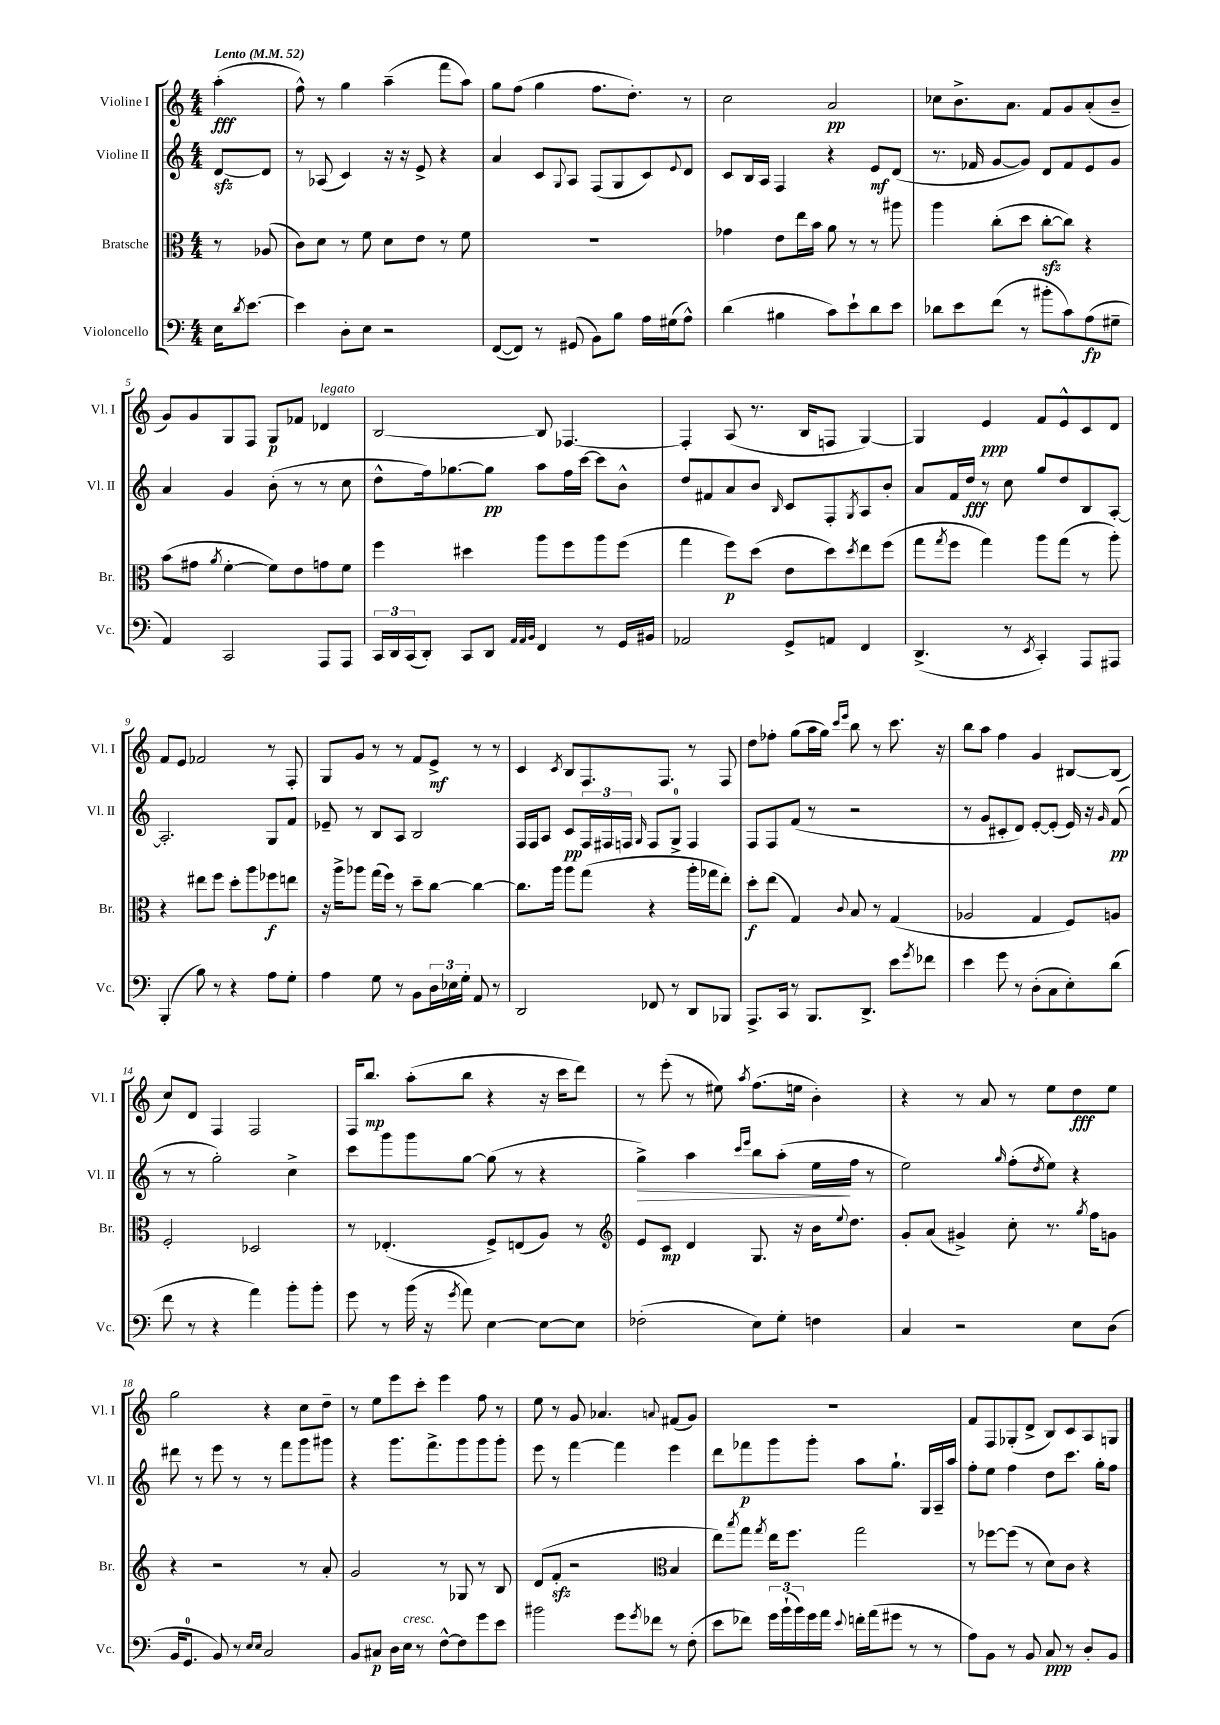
<<
\new StaffGroup <<
\new Staff = "s0" \with { instrumentName = "Violine I" shortInstrumentName = "Vl. I" } {
    \clef treble \key c \major \numericTimeSignature \time 4/4 \partial 4 \tempo "Lento" 4 = 52
    a''4-.\fff( |
    f''8-^) r8 g''4 a''4--( f'''8 a''8) |
    g''8 f''8( g''4 f''8. d''8.-.) r8 |
    c''2 a'2\pp |
    ces''8 b'8.-> a'8. f'8 g'8 a'8-.( b'8-- |
    g'8) g'8 g8 f8 g8\p fes'8 des'4^\markup { \italic "legato" } |
    b2~ b8 fes4.~ |
    fes4-. a8( r8. b16 f8 g4~) |
    g4 e'4\ppp f'8 e'8-^ c'8 d'8 |
    f'8 e'8 fes'2 r8 f8-. |
    g8 g'8 r8 r8 f'8 e'8->\mf r8 r8 |
    c'4 \acciaccatura { c'8 } b8 f8. f8. r8 f8 |
    d''8 fes''8-. g''8( a''16 g''16) \grace { c'''16 e'''16 } b''8 r8 c'''8. r16 |
    b''8 a''8 f''4 g'4 bis8~ bis8( |
    c''8) d'8 f4 f2 |
    f16 b''8.\mp a''8-.( b''8 r4 r16 c'''16 d'''8) |
    r8 e'''8-.( r8 eis''8) \acciaccatura { a''8 } f''8.( e''16 b'4-.) |
    r4 r8 a'8 r8 e''8 d''8\fff e''8 |
    g''2 r4 c''8 d''8-- |
    r8 e''8 e'''8 c'''8-. e'''4 f''8 r8 |
    e''8 r8 g'8 aes'4. \appoggiatura { a'8 } fis'8( g'8) |
    R1 |
    f'8 f8 ges8-.( d'8-> b8) c'8 a8 g8 \bar "|." |
}
\new Staff = "s1" \with { instrumentName = "Violine II" shortInstrumentName = "Vl. II" } {
    \clef treble \key c \major \numericTimeSignature \time 4/4 \partial 4
    d'8~\sfz d'8 |
    r8 aes8( c'4) r16 r16 e'8-> r4 |
    a'4 c'8 \appoggiatura { g8 } a8 f8( g8 c'8) \appoggiatura { e'8 } d'8 |
    c'8 b16 a16 f4 r4 e'8\mf d'8( |
    r8. fes'16 g'8~ g'8) d'8 fes'8 e'8 g'8 |
    a'4 g'4 b'8-.( r8 r8 c''8 |
    d''8-^ f''16) ges''8.~ ges''8\pp a''8 f''16 c'''16~ c'''8 b'8-^ |
    d''8 fis'8 a'8 b'8 \grace { b16 } c'8 f8-. \acciaccatura { g8 } a8 b'8-. |
    a'8 f'16 d''16\fff r8 c''8 g''8 d''8 b8 a8~-. |
    a2.-. g8 f'8 |
    ees'8-- r8 b8 a8 b2 |
    f16 f16 a8 c'8\pp \tuplet 3/2 { f16 fis16 f16 } \grace { g16 } f8 g8-0-> f4 |
    f8 f8 f'8( r8 r2 |
    r8 g'8 cis'8-. d'8) e'8~-. e'8-.( e'16) r16 \grace { g'16 } f'8\pp( |
    r8 r8 g''2-.) c''4-> |
    c'''8 g'''8 g'''8 g''8~ g''8( r8 r4 |
    g''4->\>) a''4 \grace { c'''16 e'''16 } b''8 a''8-.( e''16\! f''16 r8 |
    e''2) \grace { g''16 } f''8-.( \acciaccatura { d''8 } e''8) r4 |
    dis'''8 r8 e'''8 r8 r8 f'''8 g'''8 gis'''8 |
    r4 g'''8. f'''8.-> g'''8 g'''8 g'''8-. |
    e'''8 r8 f'''4~ f'''4 e'''4 |
    d'''8 fes'''8\p g'''8 g'''8-. a''8 g''8.-! g16 a16-- a''16 |
    f''8-. e''8 f''4 d''8 c'''8. g''16-. f''8 \bar "|." |
}
\new Staff = "s2" \with { instrumentName = "Bratsche" shortInstrumentName = "Br." } {
    \clef alto \key c \major \numericTimeSignature \time 4/4 \partial 4
    r8 aes8( |
    c'8) d'8 r8 f'8 d'8 e'8 r8 f'8 |
    R1 |
    ges'4 e'8 e''16 b'16 a'8 r8 r8 ais''8 |
    a''4 c''8-.( d''8 c''8~-.\sfz c''8) r4 |
    b'8( gis'8 \acciaccatura { a'8 } f'4~-. f'8) e'8 g'8 f'8 |
    f''4 dis''4 a''8 f''8 a''8 f''8( |
    g''4 f''8\p) d''8( e'8 d''8) \acciaccatura { d''8 } e''8 f''8( |
    g''8 \acciaccatura { g''8 } f''8 g''4) a''8 g''8( r8 a''8-.) |
    r4 eis''8 f''8 d''8-. a''8 fes''8\f e''8 |
    r16 a''16-> aes''8 g''16( f''16) r8 d''8-- c''8~ c''4~ |
    c''8. a''16 a''8 g''8( r4 a''16-. ges''16 e''8-.) |
    d''8-.\f e''8( g4) \appoggiatura { c'8 } b8 r8 g4( |
    aes2 g4 f8) a8 |
    f2-. des2 |
    r8 ees4.-.( f8->) e8( a8) r8 |
    \clef treble e'8 c'8\mp d'4 g8. r16 b'16 \appoggiatura { e''8 } d''8. |
    g'8-. a'8( gis'4->) c''8-. r8. \acciaccatura { g''8 } f''16 g'8 |
    r4 r2 r8 a'8-. |
    g'2 r8 ges8 r8 b8 |
    d'8( f'8-.\sfz r2 \clef alto b4 |
    e''8) \acciaccatura { b''8 } g''8 \acciaccatura { g''8 } e''16 f''8. g''2 |
    r8 fes''8~ fes''8( r8 d'8) c'8 r4 \bar "|." |
}
\new Staff = "s3" \with { instrumentName = "Violoncello" shortInstrumentName = "Vc." } {
    \clef bass \key c \major \numericTimeSignature \time 4/4 \partial 4
    e16 \acciaccatura { d'8 } e'8.~ |
    e'4 d8-. e8 r2 |
    f,8~( f,8) r8 gis,8( b,8) b8 a16 gis16( a8-^) |
    d'4( bis4 c'8) e'8-! d'8 e'8 |
    des'8 e'8 f'8( r8 bis'8-. c'8) a8\fp( gis8-- |
    a,4) c,2 a,,8 a,,8 |
    \tuplet 3/2 { c,16 d,16 c,16( } d,8-.) c,8 d,8 \grace { a,32 a,32 b,32 } f,4 r8 g,16 bis,16 |
    aes,2 g,8-> a,8 f,4 |
    d,4.->( r8 \acciaccatura { e,8 } c,4-.) a,,8 ais,,8 |
    b,,4-.( b8) r8 r4 a8 g8-. |
    a4 g8 r8 b,8 \tuplet 3/2 { d16 ees16 g16-. } a,8 r8 |
    d,2 fes,8 r8 d,8 bes,,8 |
    a,,8.-> c,16 r8 b,,8. d,8.-> e'8 \acciaccatura { g'8 } fes'8 |
    e'4 g'8 r8 d8-.( c8 e8-.) d'8( |
    f'8 r8 r4 a'4) b'8-. b'8-. |
    g'8 r8 b'16( r16 \acciaccatura { g'8 } a'8) e4~ e8~ e8 |
    fes2-.( e8) g8-. f4 |
    c4 r2 e8 d8( |
    b,16 g,8.-0 b,8) r8 \grace { e16 e16 } c2 |
    b,8 cis8\p d16 e16^\markup { \italic "cresc." } r8 f8~-^ f8 g'8 e'8 |
    bis'2 g'8 \acciaccatura { g'8 } fes'8 r8 f8-.( |
    e'8 fes'8) \tuplet 3/2 { g'16 b'16-!( b'16) } g'16 a'16 \appoggiatura { e'8 } f'16-. a'16( gis'8 r8 r8 |
    a8) b,8 r8 b,8 c8\ppp r8 d8-. b,8 \bar "|." |
}
>>
>>
